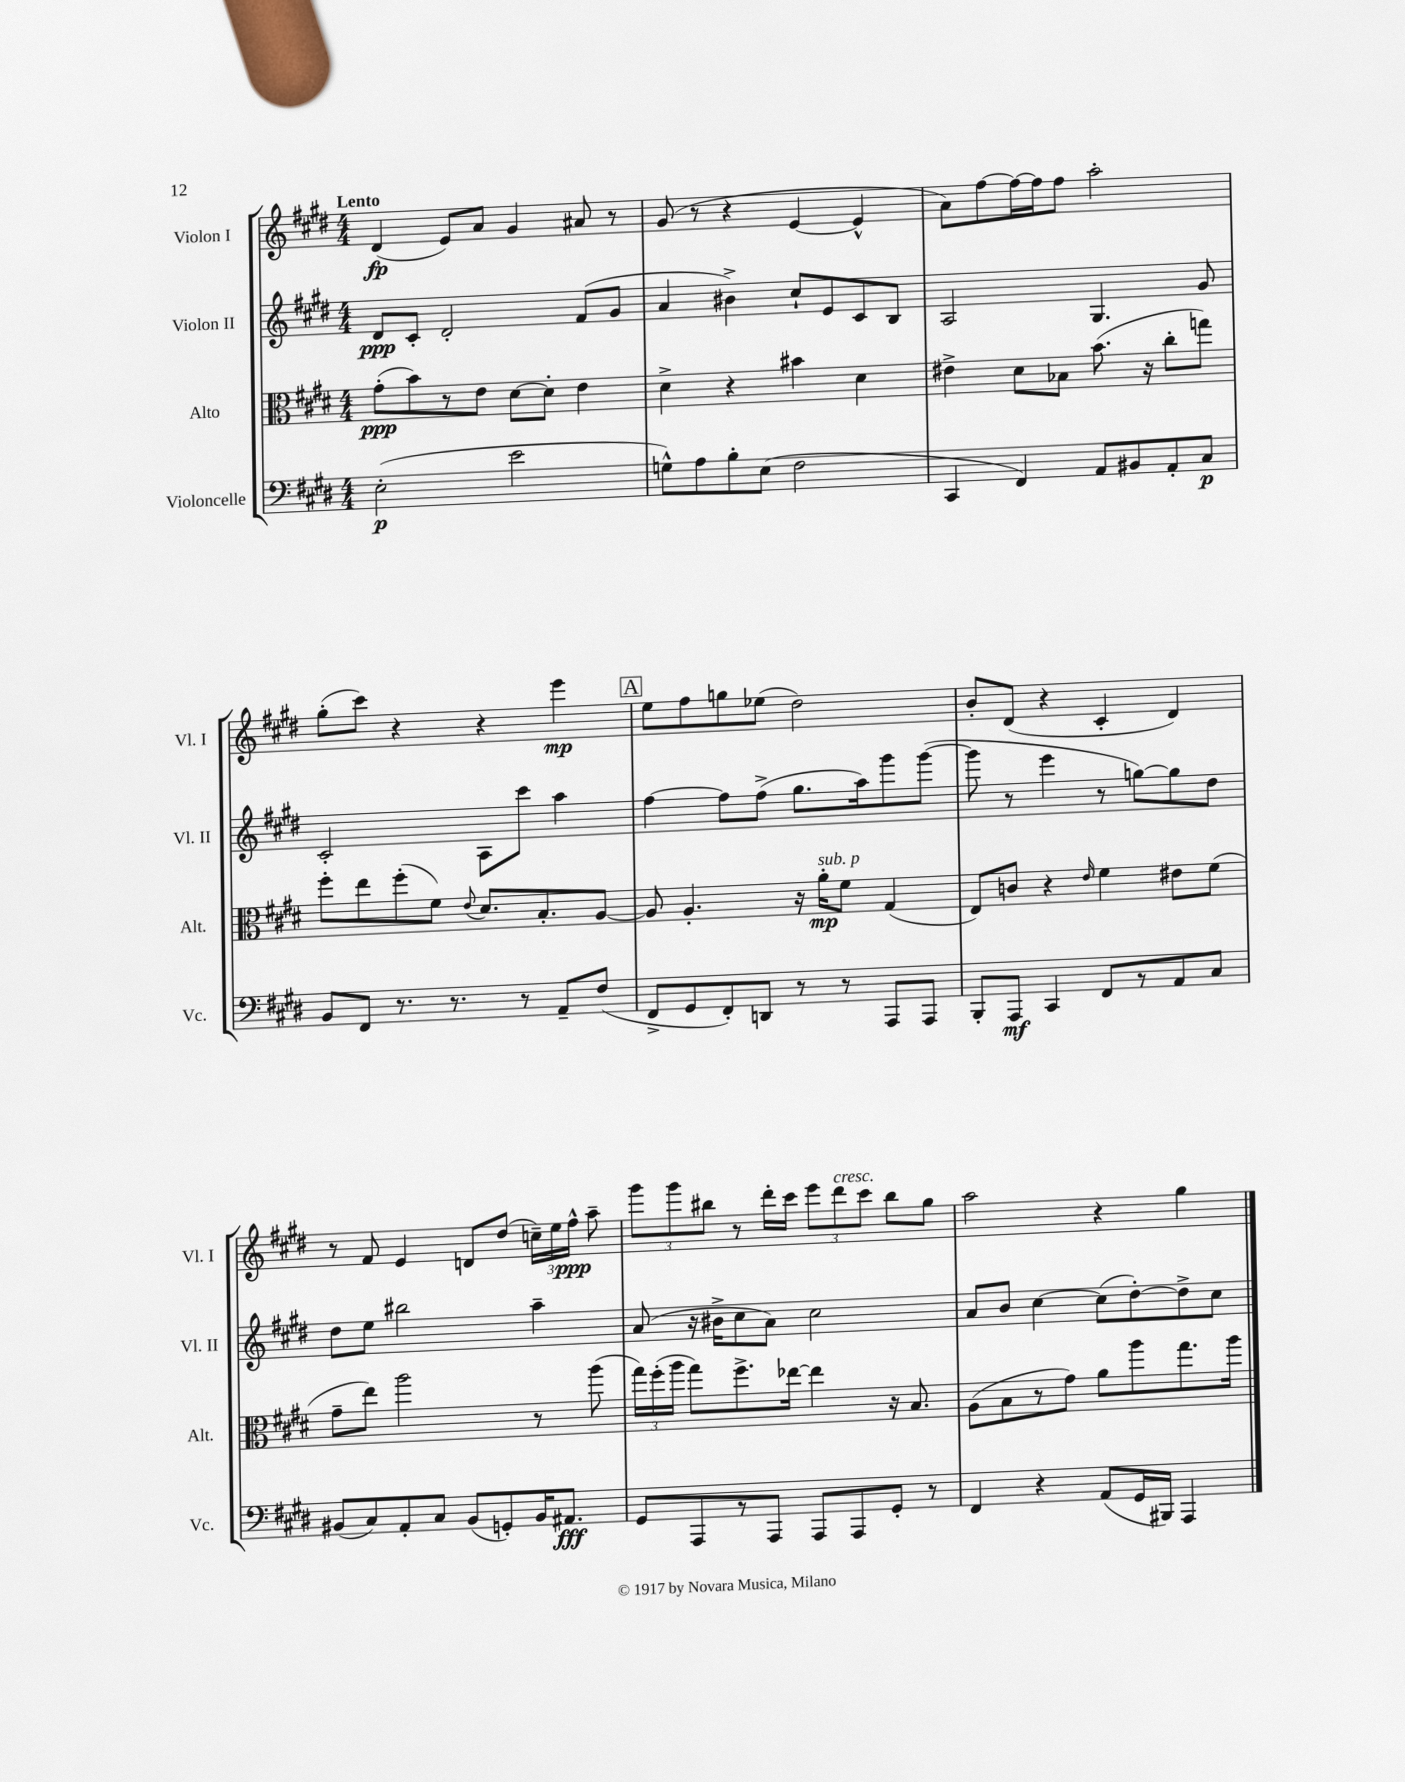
<<
\new StaffGroup <<
\new Staff = "s0" \with { instrumentName = "Violon I" shortInstrumentName = "Vl. I" } {
    \clef treble \key e \major \numericTimeSignature \time 4/4 \tempo "Lento"
    \autoBeamOff dis'4\fp( e'8[) a'8] gis'4 ais'8 r8 |
    gis'8( r8 r4 e'4~ e'4-^ |
    a'8[) fis''8~ fis''16~ fis''16 fis''8] a''2-. |
    gis''8[-.( cis'''8]) r4 r4 e'''4\mp |
    \mark \markup { \box "A" } e''8[ fis''8 g''8 ees''8]( dis''2) |
    b'8[-. dis'8]( r4 cis'4-. dis'4) |
    r8 fis'8 e'4 d'8[ dis''8]( \tuplet 3/2 { c''16[--) e''16 fis''16]-^\ppp } a''8-- |
    \tuplet 3/2 { gis'''8[ gis'''8 bis''8] } r8 dis'''16[-. cis'''16] \tuplet 3/2 { e'''8[ dis'''8^\markup { \italic "cresc." } cis'''8] } bis''8[ gis''8] |
    a''2 r4 gis''4 \bar "|." |
}
\new Staff = "s1" \with { instrumentName = "Violon II" shortInstrumentName = "Vl. II" } {
    \clef treble \key e \major \numericTimeSignature \time 4/4
    \autoBeamOff dis'8[\ppp cis'8]-. dis'2-. fis'8[( gis'8] |
    a'4 bis'4->) cis''8[-! e'8 cis'8 b8] |
    a2 gis4. gis'8 |
    cis'2-. a8[ cis'''8] a''4 |
    \mark \markup { \box "A" } fis''4~ fis''8[ fis''8]->( gis''8.[ a''16) gis'''8 gis'''8]~( |
    gis'''8 r8 e'''4 r8 g''8[~) g''8 dis''8] |
    dis''8[ e''8] bis''2 a''4-- |
    a'8( r16 bis'16[-> cis''8 a'8]) cis''2 |
    a'8[ b'8] cis''4~ cis''8[( dis''8~-.) dis''8-> cis''8] \bar "|." |
}
\new Staff = "s2" \with { instrumentName = "Alto" shortInstrumentName = "Alt." } {
    \clef alto \key e \major \numericTimeSignature \time 4/4
    \autoBeamOff gis'8[-.\ppp( b'8) r8 e'8] dis'8[~ dis'8]-. e'4 |
    dis'4-> r4 bis'4 dis'4 |
    eis'4-> dis'8[ bes8] b'8.( r16 cis''8[-. g''8]) |
    fis''8[-. e''8 fis''8-.( fis'8]) \appoggiatura { e'8 } dis'8.[ b8.-. a8]~ |
    \mark \markup { \box "A" } a8 a4.-. r16 a'16[-.\mp^\markup { \italic "sub. p" } fis'8] gis4( |
    e8[) c'8] r4 \grace { e'16 } fis'4 eis'8[ fis'8]( |
    gis'8[-- e''8]) a''2 r8 a''8( |
    \tuplet 3/2 { gis''16[) fis''16-.( a''16] } gis''8[) fis''8.-> ees''16]~ ees''4 r16 b8. |
    a8[( b8 r8 gis'8]) a'8[ a''8 gis''8. a''16] \bar "|." |
}
\new Staff = "s3" \with { instrumentName = "Violoncelle" shortInstrumentName = "Vc." } {
    \clef bass \key e \major \numericTimeSignature \time 4/4
    \autoBeamOff e2-.\p( e'2 |
    g8[-^) a8 b8-. e8]( fis2 |
    cis,4 fis,4) a,8[ bis,8 a,8-. cis8]\p |
    b,8[ fis,8] r8. r8. r8 a,8[-- fis8]( |
    \mark \markup { \box "A" } fis,8[-> gis,8 fis,8-.) d,8] r8 r8 a,,8[ a,,8] |
    b,,8[-. a,,8]\mf cis,4 fis,8[ r8 a,8 cis8] |
    bis,8[( cis8) a,8-. cis8] bis,8[( g,8-.) bis,16 ais,8.]\fff |
    gis,8[ a,,8 r8 a,,8] a,,8[ a,,8 gis,8]-. r8 |
    fis,4 r4 a,8[( gis,16 bis,,16]) a,,4 \bar "|." |
}
>>
>>
\layout { \context { \Score \remove "Bar_number_engraver" } }
